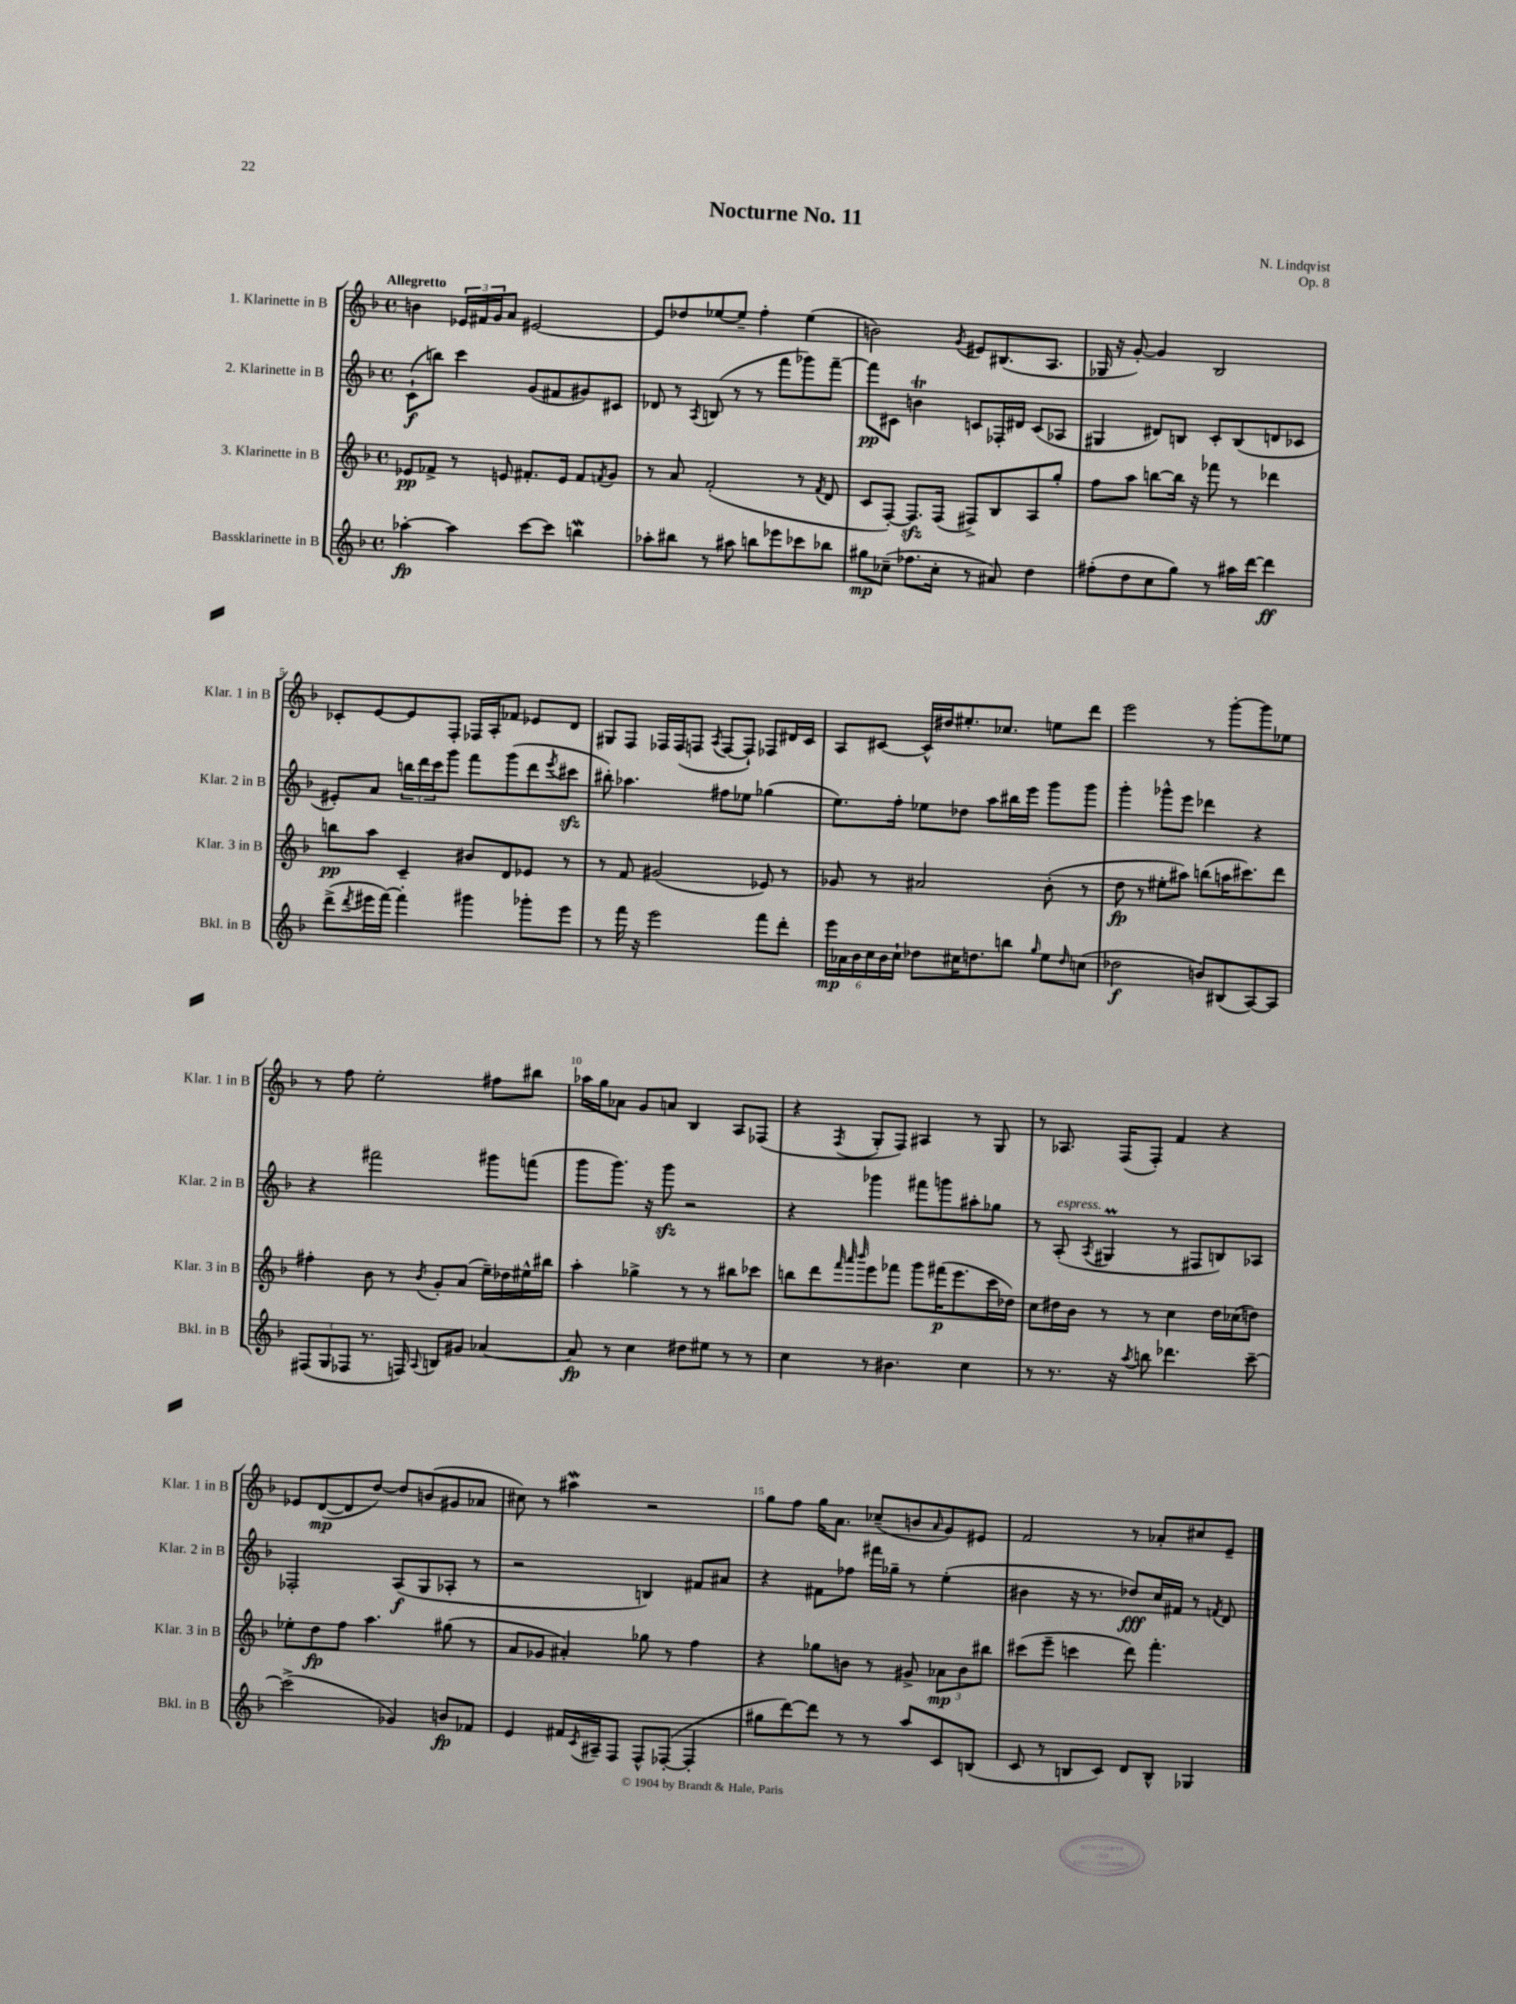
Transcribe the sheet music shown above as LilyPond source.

\header { title = "Nocturne No. 11" composer = "N. Lindqvist" opus = "Op. 8" }
<<
\new StaffGroup <<
\new Staff = "s0" \with { instrumentName = "1. Klarinette in B" shortInstrumentName = "Klar. 1 in B" } {
    \clef treble \key f \major \defaultTimeSignature \time 4/4 \tempo "Allegretto"
    b'4 \tuplet 3/2 { ees'16 fis'16 g'16 } a'8 eis'2~ |
    eis'8 des''8 ees''8~ ees''8-- f''4-. ees''4( |
    b'2) \acciaccatura { g'8 } eis'8 bis8.( a8. |
    ges16 r16 g'8~-.) g'4 bes2 |
    ces'8-. e'8~ e'8 f8-. fes16 a16-. fes'8 ees'8 d'8 |
    gis8 f8 fes16 fes16( f8 \acciaccatura { a8 } f8~ f8-!) fes8 dis'16 c'16 |
    a8 cis'8~ cis'16-^ dis''16 eis''8.-. ces''8. e''8 d'''8 |
    e'''2 r8 g'''8~-. g'''8 ees''8 |
    r8 f''8 e''2-. fis''8 bis''8 |
    aes''16 g''16 aes'8 g'8 a'8 bes4 a8 fes8( |
    r4 \acciaccatura { f8 } g8-. f8) ais4 r8 g8 |
    r8 aes8. f16( f8-.) f'4 r4 |
    ees'8 d'8~\mp( d'8 d''8~) d''8 b'8( gis'8 aes'8 |
    cis''8) r8 ais''4\mordent r2 |
    g''8 f''8 g''16 a'8. ces''8--( b'8 \grace { a'16 } g'8) eis'8 |
    f'2 r8 aes'8-. cis''8 e'8-- \bar "|." |
}
\new Staff = "s1" \with { instrumentName = "2. Klarinette in B" shortInstrumentName = "Klar. 2 in B" } {
    \clef treble \key f \major \defaultTimeSignature \time 4/4
    c'8-!\f( b''8) c'''4 g'8( fis'8 gis'8) cis'8 |
    des'8 r8 \acciaccatura { a8 } b8( r8 r8 f'''8 ges'''8) f'''8~-- |
    f'''8\pp cis'8 b'4\trill c'8 fes16-. dis'16 c'8( aes8 |
    gis4 dis'8) b8 c'8-. b8( d'8 ces'8 |
    eis'8-.) a'8 \tuplet 3/2 { b''16 d'''16 c'''16 } g'''8 f'''8 g'''8( d'''8 \acciaccatura { e'''8 } cis'''8\sfz |
    bis''8-.) aes''4. fis''8 ees''8 ges''4( |
    e''8.) f''16-. ees''8 des''8 a''8 bis''16 e'''16 g'''8 g'''8 |
    g'''4-. ges'''8-^ e'''8 des'''4 r4 |
    r4 fis'''2 gis'''8 f'''8( |
    g'''8 g'''8.) r16 g'''8\sfz r2 |
    r4 ges'''4 fis'''8 g'''8 ais''8-. ges''8 |
    r8 a8-.^\markup { \italic "espress." }( \acciaccatura { a8 } gis4\prall r8 fis8 b8) aes8 |
    fes2-. a8\f( g8 aes8-. r8 |
    r2 b4) fis'8 ais'8 |
    r4 fis'8 fes''8 fis'''16 ges''16-- r8 e''4-.( |
    bis'4 r16 r8. des''8\fff) c''16 fis'16 r8 \acciaccatura { f'8 } d'8 \bar "|." |
}
\new Staff = "s2" \with { instrumentName = "3. Klarinette in B" shortInstrumentName = "Klar. 3 in B" } {
    \clef treble \key f \major \defaultTimeSignature \time 4/4
    ees'8\pp fes'8-> r8 e'8 fis'8.-. e'16 fis'8 \acciaccatura { f'8 } g'8 |
    r8 a'8 f'2-.( r8 \acciaccatura { f'8 } d'8 |
    c'8 f8~-.) f8.\sfz f16( fis8->) bes8 a8 g''8-. |
    f''8 a''8 b''8~ b''16 r16 fes'''8 r8 des'''4 |
    b''8\pp a''8 c'4-- bis'8 d'8 ees'8 r8 |
    r8 f'8 gis'2( ees'8) r8 |
    ges'8 r8 ais'2 bes'8-.( r8 |
    d''8\fp r8 eis''8-. ais''8) b''8( a''16 cis'''8.) d'''8 |
    fis''4-. bes'8 r8 \acciaccatura { bes'8 } g'8-. a'8( e''16--) des''16 eis''16-^ bis''16 |
    a''4-. ges''4-> r8 r8 bis''8 ces'''8 |
    b''8 d'''8 \grace { f'''32 a'''32 bes'''32 } e'''8 fes'''8 g'''8 fis'''16\p( e'''8. c'''16 des''16) |
    c''8 dis''16 bes'16 r8 r8 c''4 dis''16 ces''16( d''8) |
    ees''8-. d''8\fp f''8 a''4. gis''8( r8 |
    a'8 ges'8 ais'4-.) ges''8 r8 f''4 |
    r4 ges''8 b'8 r8 gis'8-> \tuplet 3/2 { aes'8\mp b'8 bis''8 } |
    cis'''8( e'''8-- c'''4 d'''8) f'''4.-. \bar "|." |
}
\new Staff = "s3" \with { instrumentName = "Bassklarinette in B" shortInstrumentName = "Bkl. in B" } {
    \clef treble \key f \major \defaultTimeSignature \time 4/4
    aes''4~-.\fp aes''4 c'''8~ c'''8 b''4\mordent |
    aes''8-. bis''8 r8 ais''8 b''8 ees'''8 ces'''8 bes''8 |
    gis''8\mp ces''8--( fes''8. ces''16-. r8 ais'8) d''4 |
    fis''8-.( d''8 c''8 g''8) r8 ais''16 d'''16~ d'''4\ff |
    d'''8->( \acciaccatura { d'''8 } eis'''16 f'''16~) f'''4-. gis'''4 ges'''8-. eis'''8 |
    r8 f'''16 r16 e'''2 f'''8 d'''8-. |
    \tuplet 6/4 { e'''16\mp aes'16 bes'16 c''16 bes'16 c''16-! } des''8 cis''16 d''8. b''8 \grace { g''16 } e''8 \grace { d''16 } c''8( |
    des''2\f b'8) bis8( a8~) a8 |
    \tuplet 3/2 { fis8( g8 fes8 } r8. f16) \appoggiatura { a8 } b8 gis'8 aes'4~ |
    aes'8\fp r8 c''4 dis''8 eis''8 r8 r8 |
    c''4 r8 bis'4. c''4 |
    r8 r8. r16 \acciaccatura { a''8 } b''8 des'''4. c'''8~-- |
    c'''2->( ges'4) b'8\fp fes'8 |
    e'4 fis'16 \acciaccatura { c'8 } ais16-- f8 f8-^ fes8~-.( fes4-. |
    gis''8 d'''8~) d'''8 r8 r8 a''8 c'8 b8( |
    c'8 r8 b8 c'8) d'8 b8-^ ges4 \bar "|." |
}
>>
>>
\layout { \context { \Score \override BarNumber.break-visibility = ##(#f #t #t) barNumberVisibility = #(every-nth-bar-number-visible 5) } }
